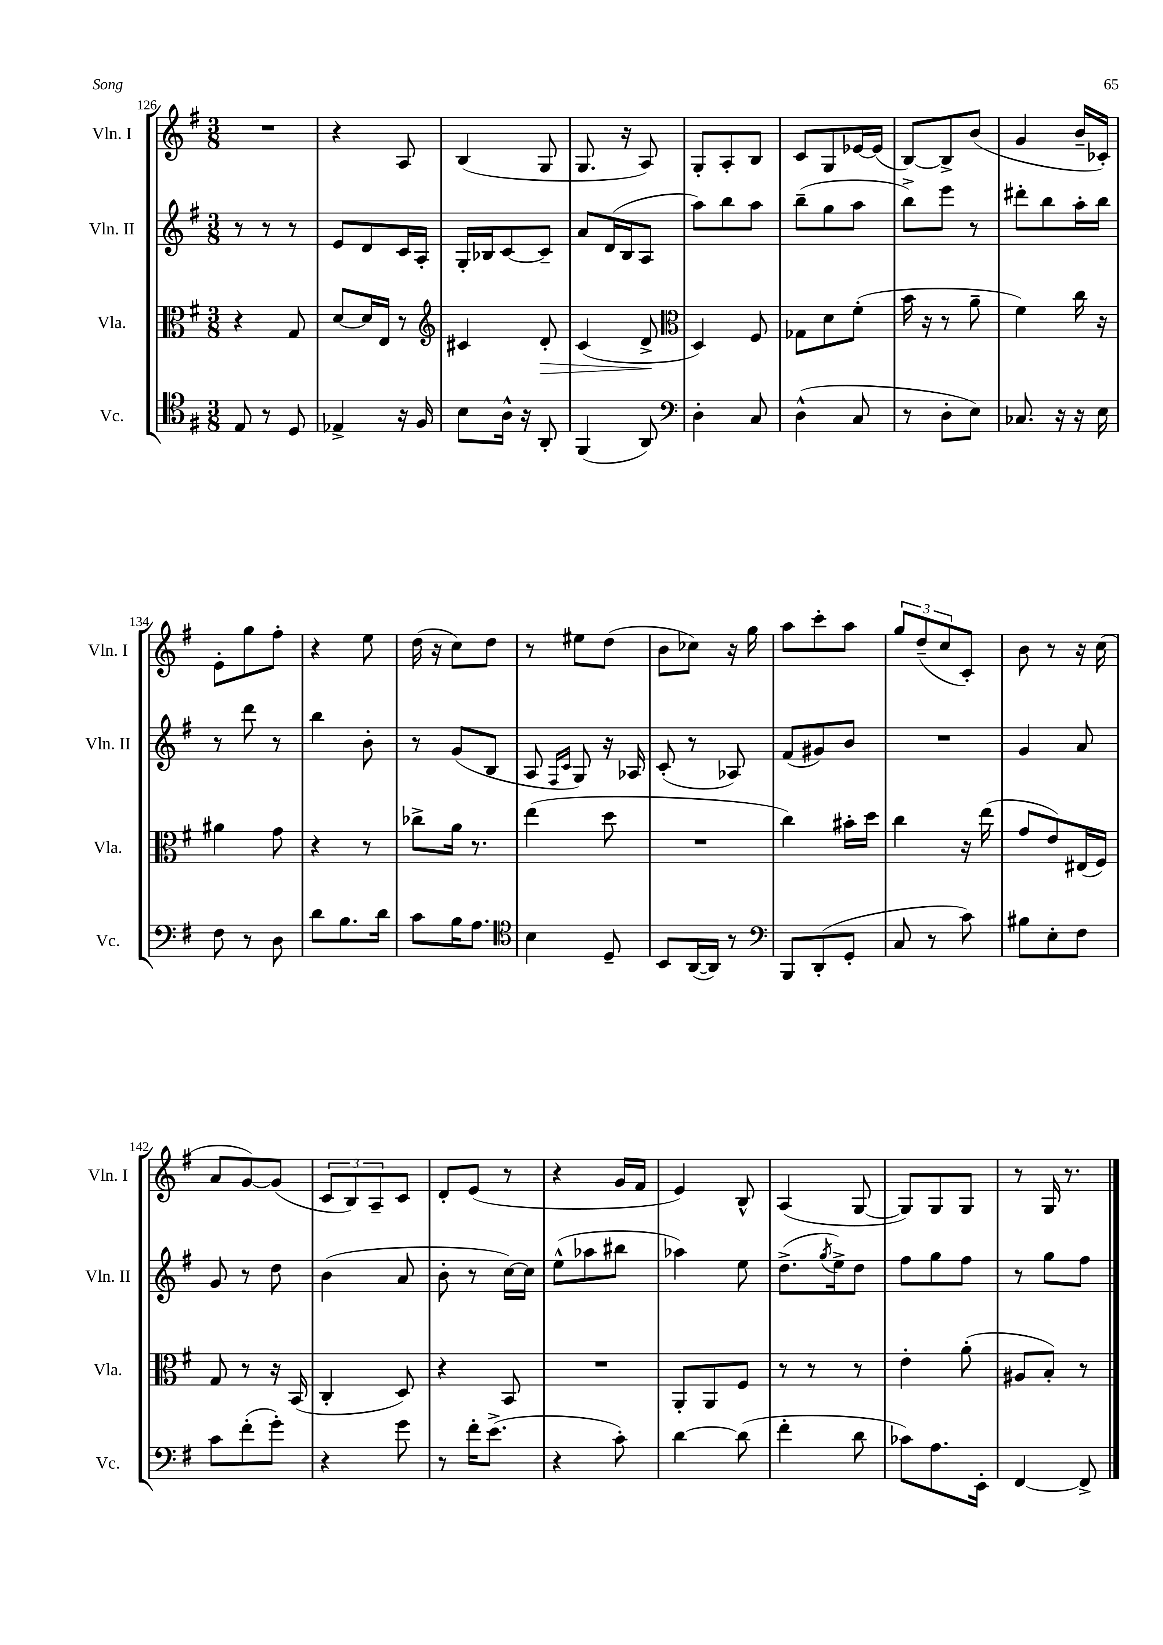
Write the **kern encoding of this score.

**kern	**kern	**dynam	**kern	**kern
*part4	*part3	*part3	*part2	*part1
*staff4	*staff3	*staff3	*staff2	*staff1
*I"Vc.	*I"Vla.	*	*I"Vln. II	*I"Vln. I
*I'Vc.	*I'Vla.	*	*I'Vln. II	*I'Vln. I
*clefC4	*clefC3	*	*clefG2	*clefG2
*k[f#]	*k[f#]	*	*k[f#]	*k[f#]
*M3/8	*M3/8	*	*M3/8	*M3/8
=126	=126	=126	=126	=126
8E/	4r	.	8r	4.r
8r	.	.	8r	.
8D/	8G/	.	8r	.
=127	=127	=127	=127	=127
4E-X^/	[8d/L	.	8e/L	4r
.	16d/L]	.	8d/	.
.	16E/JJ	.	.	.
16r	8r	.	16c/L	8A/
16F#/	.	.	16A'/JJ	.
=128	=128	=128	=128	=128
*	*clefG2	*	*	*
8B\L	4c#X/	.	16G'/LL	(4B/
.	.	.	16B-X/J	.
16A^^\Jk	.	.	[8c/	.
16r	.	.	.	.
!	!	!LO:HP:b	!	!
8AA'/	8d'/	>	8c~/J]	8G/
=129	=129	=129	=129	=129
(4FF#/	(4c/	.	8a/L	8.G/
.	.	.	(16d/L	.
.	.	.	16B/J	16r
8AA/)	8d^/	.	8A/J	8A/)
.	.	]	.	.
=130	=130	=130	=130	=130
*clefF4	*clefC3	*	*	*
4D'\	4D/)	.	8aa\L)	8G'/L
.	.	.	8bb\	8A'/
8C/	8F#/	.	8aa\J	8B/J
=131	=131	=131	=131	=131
(4D^^\	8G-X\L	.	(8bb~\L	8c/L
.	8d\	.	8gg\	8G/
8C/	(8f#'\J	.	8aa\J	[16e-X/L
.	.	.	.	(16e-/JJ]
=132	=132	=132	=132	=132
8r	16b\	.	8bb^\L)	[8B/L)
.	16r	.	.	.
8D'\L	8r	.	8eee\J	8B^/]
8E\J)	8a~\	.	8r	(8b/J
=133	=133	=133	=133	=133
8.C-X/	4f#\)	.	8ddd#X'\L	4g/
.	.	.	8bb\	.
16r	.	.	.	.
16r	16cc\	.	16aa'\L	16b~/LL
16E\	16r	.	16bb\JJ	16c-X'/JJ)
!!LO:LB:g=z
=134	=134	=134	=134	=134
8F#\	4a#X\	.	8r	8e'\L
8r	.	.	8ddd\	8gg\
8D\	8g\	.	8r	8ff#'\J
=135	=135	=135	=135	=135
8d\L	4r	.	4bb\	4r
8.B\	.	.	.	.
.	8r	.	8b'\	8ee\
16d\Jk	.	.	.	.
=136	=136	=136	=136	=136
8c\L	8cc-X^\L	.	8r	(16dd\
.	.	.	.	16r
16B\K	16a\Jk	.	(8g/L	8cc\L)
8.A\J	8.r	.	.	.
.	.	.	8B/J	8dd\J
=137	=137	=137	=137	=137
*clefC4	*	*	*	*
4B\	(4ee\	.	8A/	8r
.	.	.	16qqF#/LL	.
.	.	.	16qqc/JJ	.
.	.	.	8G/)	8ee#X\L
8D~/	8dd\	.	16r	(8dd\J
.	.	.	16A-X/	.
=138	=138	=138	=138	=138
8BB/L	4.r	.	(8c'/	8b\L
([16AA/L	.	.	8r	8cc-X\J)
16AA/JJ])	.	.	.	.
8r	.	.	8A-X/)	16r
.	.	.	.	16gg\
=139	=139	=139	=139	=139
*clefF4	*	*	*	*
8BBB/L	4cc\)	.	(8f#/L	8aa\L
(8DD'/	.	.	8g#X/)	8ccc'\
8GG'/J	16b#X'\LL	.	8b/J	8aa\J
.	16dd\JJ	.	.	.
=140	=140	=140	=140	=140
8C/	4cc\	.	4.r	12gg/L
.	.	.	.	(12dd~/
8r	.	.	.	.
.	.	.	.	12cc/
8c\)	16r	.	.	8c'/J)
.	(16ee\	.	.	.
=141	=141	=141	=141	=141
8B#X\L	8g/L	.	4g/	8b\
8E'\	8e/)	.	.	8r
8F#\J	(16E#X/L	.	8a/	16r
.	16F#/JJ)	.	.	(16cc\
!!LO:LB:g=z
=142	=142	=142	=142	=142
8c\L	8G/	.	8g/	8a/L
(8f#'\	8r	.	8r	[8g/)
8g'\J)	16r	.	8dd\	(8g/J]
.	(16BB/	.	.	.
=143	=143	=143	=143	=143
4r	4C'/	.	(4b\	12c/L
.	.	.	.	12B/)
.	.	.	.	12A~/
8g\	8D/)	.	8a/	8c/J
=144	=144	=144	=144	=144
8r	4r	.	8b'\	8d'/L
16f#'\KL	.	.	8r	(8e/J
(8.e^\J	.	.	.	.
.	8BB/	.	[16cc\LL)	8r
.	.	.	16cc\JJ]	.
=145	=145	=145	=145	=145
4r	4.r	.	(8ee^^\L	4r
.	.	.	8aa-X\	.
8c'\)	.	.	8bb#X\J	16g/LL
.	.	.	.	16f#/JJ
=146	=146	=146	=146	=146
[4d\	8AA'/L	.	4aa-X\)	4e/)
.	8AA/	.	.	.
(8d\]	8F#/J	.	8ee\	8B^^/
=147	=147	=147	=147	=147
4f#'\	8r	.	(8.dd^\L	(4A/
.	8r	.	.	.
.	.	.	8qgg/	.
.	.	.	16ee^\k)	.
8d\	8r	.	8dd\J	[8G/
=148	=148	=148	=148	=148
8c-X\L)	4e'\	.	8ff#\L	8G/L])
8.A\	.	.	8gg\	8G/
.	(8a'\	.	8ff#\J	8G/J
16EE'\Jk	.	.	.	.
=149	=149	=149	=149	=149
[4FF#/	8A#X/L	.	8r	8r
.	8B'/J)	.	8gg\L	16G/
.	.	.	.	8.r
8FF#^/]	8r	.	8ff#\J	.
==	==	==	==	==
*-	*-	*-	*-	*-
